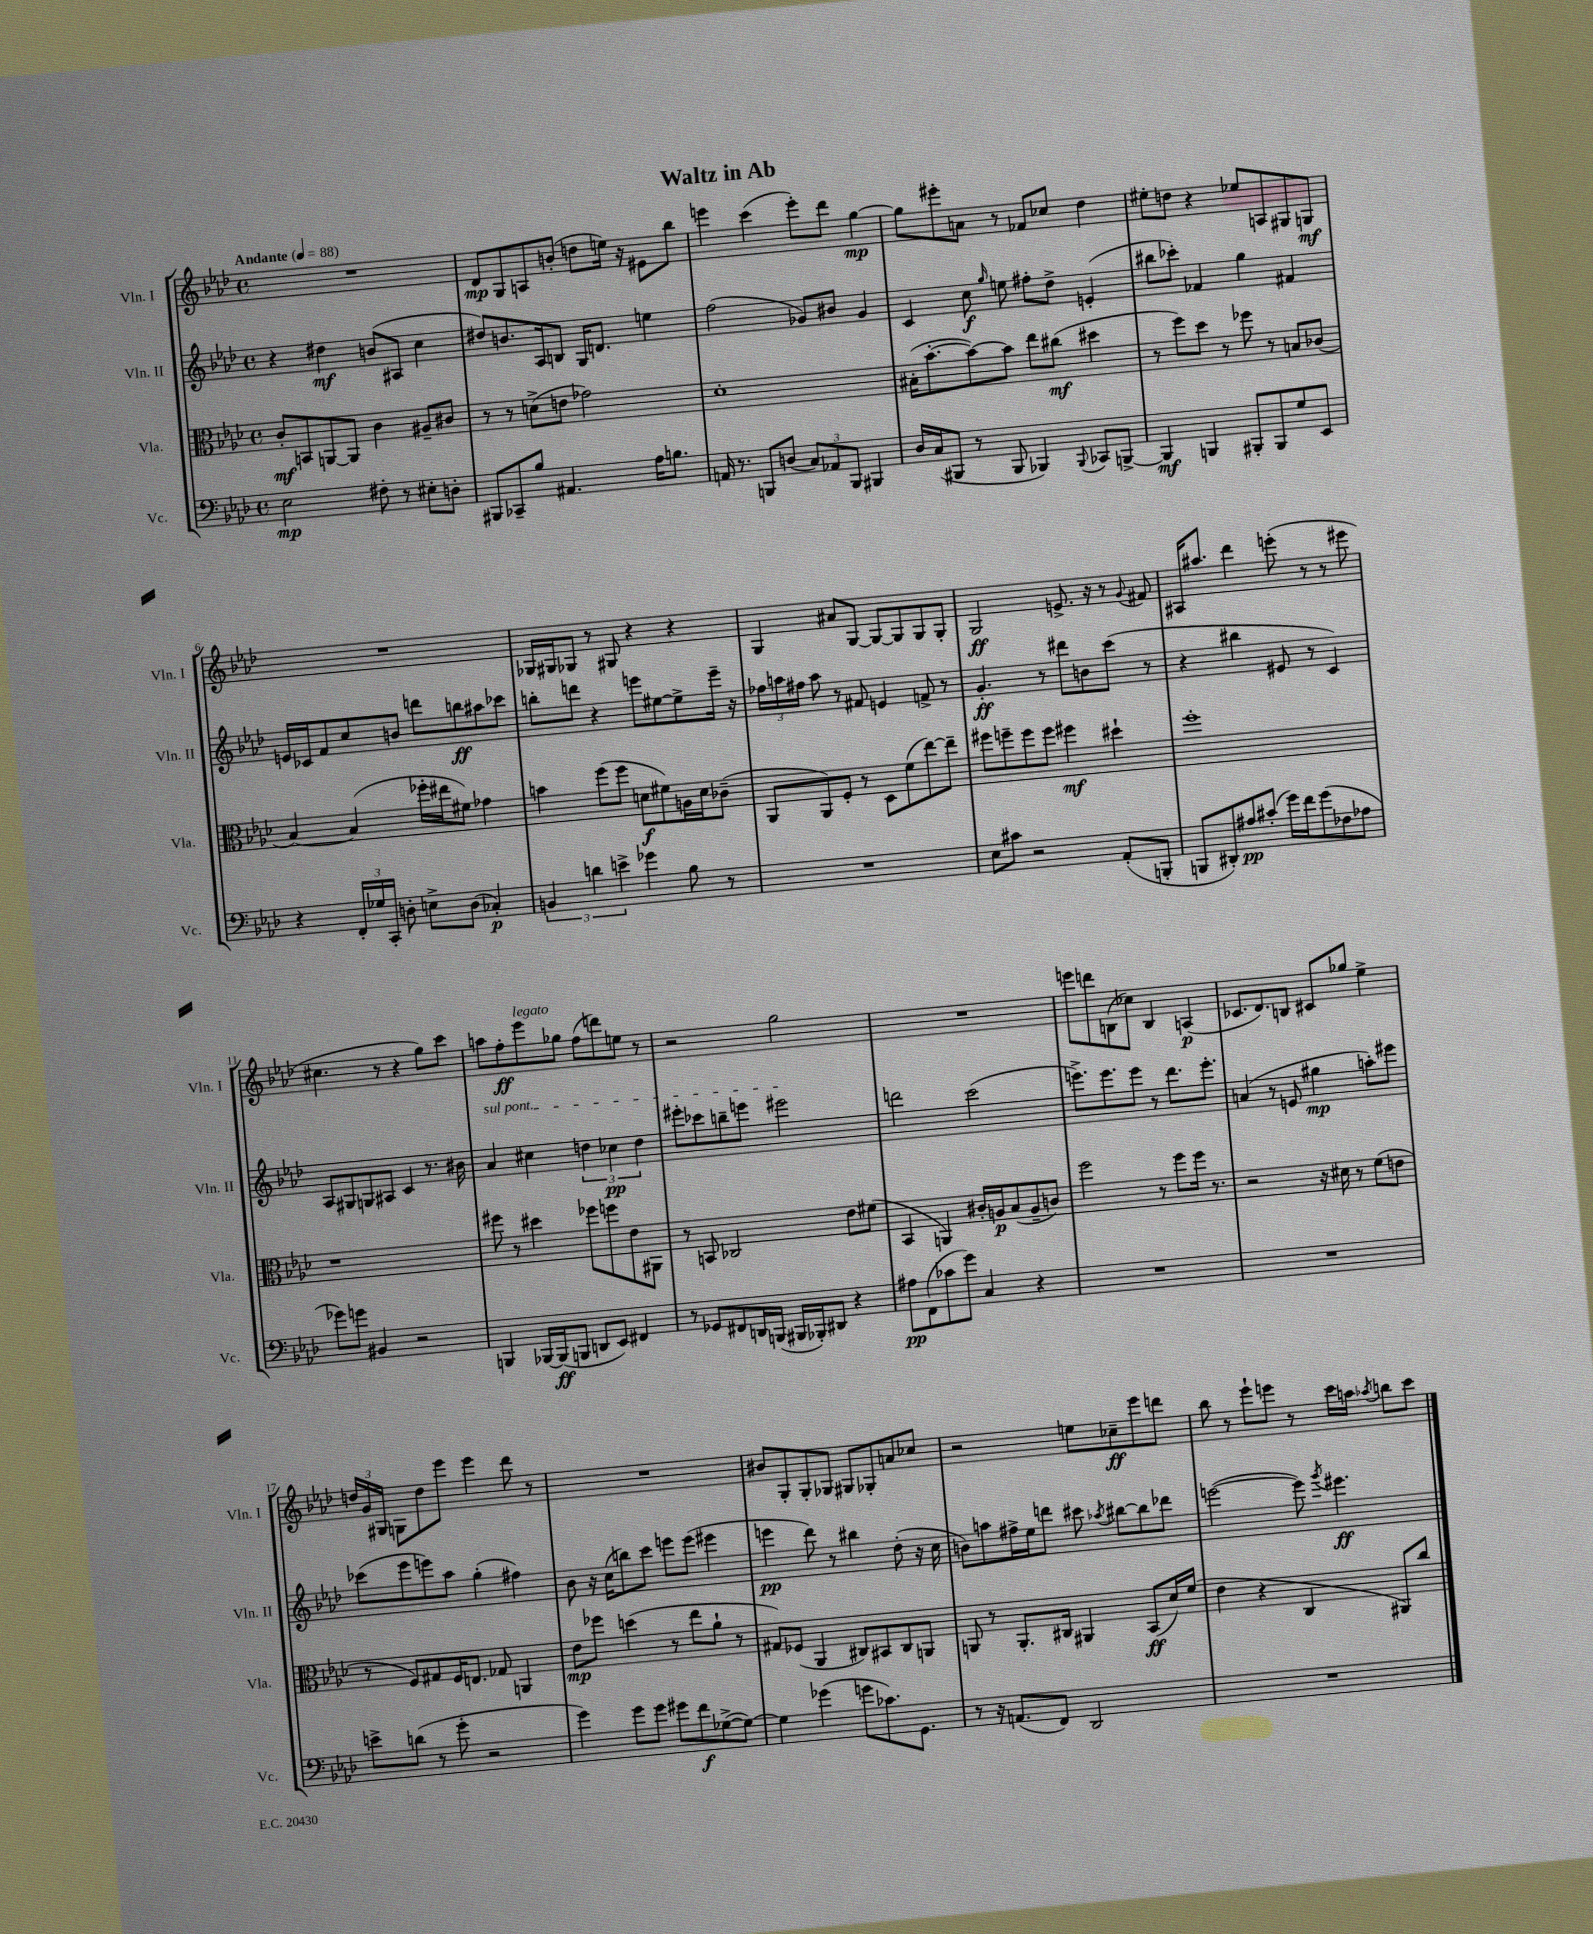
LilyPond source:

\header { title = "Waltz in Ab" }
<<
\new StaffGroup <<
\new Staff = "s0" \with { instrumentName = "Vln. I" shortInstrumentName = "Vln. I" } {
    \clef treble \key aes \major \defaultTimeSignature \time 4/4 \tempo "Andante" 4 = 88
    \autoBeamOff R1 |
    des'8[\mp g8 a8 b'8]-.( d''8[ e''16]) r16 eis'8[ bes''8] |
    e'''4 c'''4( e'''8[-.) des'''8] g''4~\mp |
    g''8[ eis'''8-. a'8] r8 fes'8[ ces''8] des''4 |
    eis''8[-. d''8] r4 ees''8[ a8 gis8 g8]\mf |
    R1 |
    ges16[ gis16 ges8] r8 gis8 r4 r4 |
    g4 ais'8[ g8]~ g8[~ g8 g8 g8]-. |
    g2\ff e'8.-> r16 r8 \appoggiatura { g'8 } fis'8 |
    ais16[ ais''8.] des'''4 e'''8-.( r8 r8 eis'''8 |
    cis''4. r8 r4 g''8[) c'''8] |
    a''8[ f''8-.\ff ees'''8^\markup { \italic "legato" } ges''8] f''8[( d'''8) e''8] r8 |
    r2 g''2 |
    R1 |
    e'''8[ d'''8 b8( ces''8]) b4 a4\p( |
    ces'8.[ des'8.) b8] cis'8[ ges''8] ees''4-> |
    \tuplet 3/2 { d''16[ g'16 gis16] } g8[ d''8 ees'''8] ees'''4 des'''8 r8 |
    R1 |
    bis'8[ g8-. g8-. ges8] gis8[ ges8-. a'8 ces''8] |
    r2 e''8[ ces''8--\ff ees'''8 d'''8] |
    bes''8 r8 ees'''8[-! e'''8] r8 c'''16[ a''16] \acciaccatura { aes''8 } b''8[ c'''8] \bar "|." |
}
\new Staff = "s1" \with { instrumentName = "Vln. II" shortInstrumentName = "Vln. II" } {
    \clef treble \key aes \major \defaultTimeSignature \time 4/4
    \autoBeamOff r4 dis''4\mf b'8[( ais8] c''4 |
    dis''8[) b'8. aes16 b8] g16[ d'8.] e''4 |
    f''2( ges'8[) bis'8] ges'4 |
    c'4 c''8\f \grace { g''16 } e''8 fis''8[-. des''8]-> e'4-.( |
    bis''8[ ces'''8]-.) fes'4 g''4 fis'4 |
    e'16[ ces'16 f'8 c''8 b'8] d'''8[ b''8\ff ais''8 ces'''8] |
    b''8[-. d'''8] r4 e'''8[ eis''8~ eis''8-> e'''16]-- r16 |
    \tuplet 3/2 { fes''16[ a''16 fis''16] } a''8 r8 fis'8 e'4 f'8-> r8 |
    g'4.-.\ff r8 dis'''8[ b'8 c'''8]( r8 |
    r4 bis''4 eis'8 r8 c'4) |
    aes8[ gis8 g8 ais8] c'4 r8. bis'16 |
    \once \override TextSpanner.bound-details.left.text = \markup { \italic "sul pont." } aes'4\startTextSpan cis''4 \tuplet 3/2 { d''4 ces''4\pp d''4 } |
    eis'''8[-. ces'''8 b''8-- e'''8] eis'''2\stopTextSpan |
    d'''2 c'''2( |
    e'''8.[->) e'''8. e'''8] r8 des'''8.[ e'''8.]-. |
    a'4( r8 e'8 gis''4\mp a''8[-.) eis'''8] |
    ces'''8[( ees'''8 e'''8) aes''8] g''4-.( fis''4) |
    bes'8 r16 c''16[( b''8) c'''8] e'''8[ e'''8]( eis'''4 |
    e'''4\pp des'''8) r8 bis''4 des''8-.( r16 c''16 |
    b'8[) a''8 fis''16-> ees''16 d'''8] cis'''8 \acciaccatura { aes''8 } bis''8[~ bis''8 des'''8] |
    e'''2~( e'''8) \acciaccatura { g'''8 } eis'''4.\ff \bar "|." |
}
\new Staff = "s2" \with { instrumentName = "Vla." shortInstrumentName = "Vla." } {
    \clef alto \key aes \major \defaultTimeSignature \time 4/4
    \autoBeamOff c'8[-.\mf b,8 a,8~ a,8] c'4 ais8[-- cis'8] |
    r8 r8 d'8[->( e'8] ges'2) |
    des'1-. |
    bis16[-.( bes'8.~-. bes'8~) bes'8] ees''8[ cis''8]\mf( dis''4 |
    r8 f''8[) des''8] r8 fes''8 r8 b8[ ces'8]( |
    bes4~) bes4( fes''16[-. eis''16 fis'8]) ges'4 |
    b'4 f''8[( f''8] d'8[\f fis'8) a16 d'16 ces'8]--( |
    aes,8[ aes,8) f8]-. r8 des8[ f'8( ees''8~) ees''8]-- |
    fis''8[ f''8-- f''8 f''8] fis''4\mf dis''4-! |
    f''1-. |
    r1 |
    fis''8 r8 dis''4 fes''8[ f''8 ees'8 ais,8] |
    r8 b,8 ces2 ees'8[ fis'8]( |
    bes,4 a,4) cis'16[-. a16\p bes8( a8-- c'8]) |
    f''2 r8 f''8[ f''16] r8. |
    r2 r16 dis'16 r8 f'8[( e'8] |
    r8 f8[) gis8 f16 e8.] ges8 a,4 |
    ees'8[\mp fes''8] d''4( r8 ees''8[ aes'8]-! r8 |
    gis8[) fes8]( aes,4 cis8[) bis,8 cis8 a,8] |
    a,8 r8 a,8.[-. cis16] ais,4 bes,8[\ff( des'16) f'16]( |
    ees'4 r4 c4 ais,8[) c''8] \bar "|." |
}
\new Staff = "s3" \with { instrumentName = "Vc." shortInstrumentName = "Vc." } {
    \clef bass \key aes \major \defaultTimeSignature \time 4/4
    \autoBeamOff ees2\mp fis8-. r8 eis8[-. d8]-. |
    bis,,8[ ces,8-- bes8] ais,4. aes16[ b8.] |
    a,16 r8. b,,8[ d8]( \tuplet 3/2 { c8[) aes,8 b,,8] } bis,,4 |
    des16[ c16( bis,,8] r8 bis,,8 bes,,4) \appoggiatura { bes,,8 } ces,8[ b,,8]~-> |
    b,,4\mf b,,4 bis,,8[-. bis,,8 g8 ees,8] |
    r4 \tuplet 3/2 { f,16[-. ges16 c,16]-. } d8-. e8[-> d8]( ces4-.\p) |
    \tuplet 3/2 { b,4 d'4 e'4-> } ges'4 bes8 r8 |
    R1 |
    ees8[ cis'8] r2 aes,8[-.( b,,8]-. |
    b,,8[ dis,8-.) ais8\pp cis'8]-.( g'16[) f'16 g'8( fes8 aes8] |
    ges'8[) g'8] bis,4 r2 |
    b,,4 bes,,16[~ bes,,16\ff( b,,8] d,8[ ees,8]) fis,4 |
    r8 ges,8[ fis,8 d,16 b,,16]( bis,,16[ bes,,16-.) dis,8] r4 |
    ais8[\pp f,8( ces'8 g'8]) c4 r4 |
    R1 |
    R1 |
    e'8[-> d'8]( r8 g'8-. r2 |
    g'4) g'8[ g'8] gis'8[ f'8\f ges8~->( ges8]~) |
    ges4 ges'4( g'8[ ces'8.) g,8.] |
    r8 r16 a,8.[( f,8]) des,2 |
    R1 \bar "|." |
}
>>
>>
